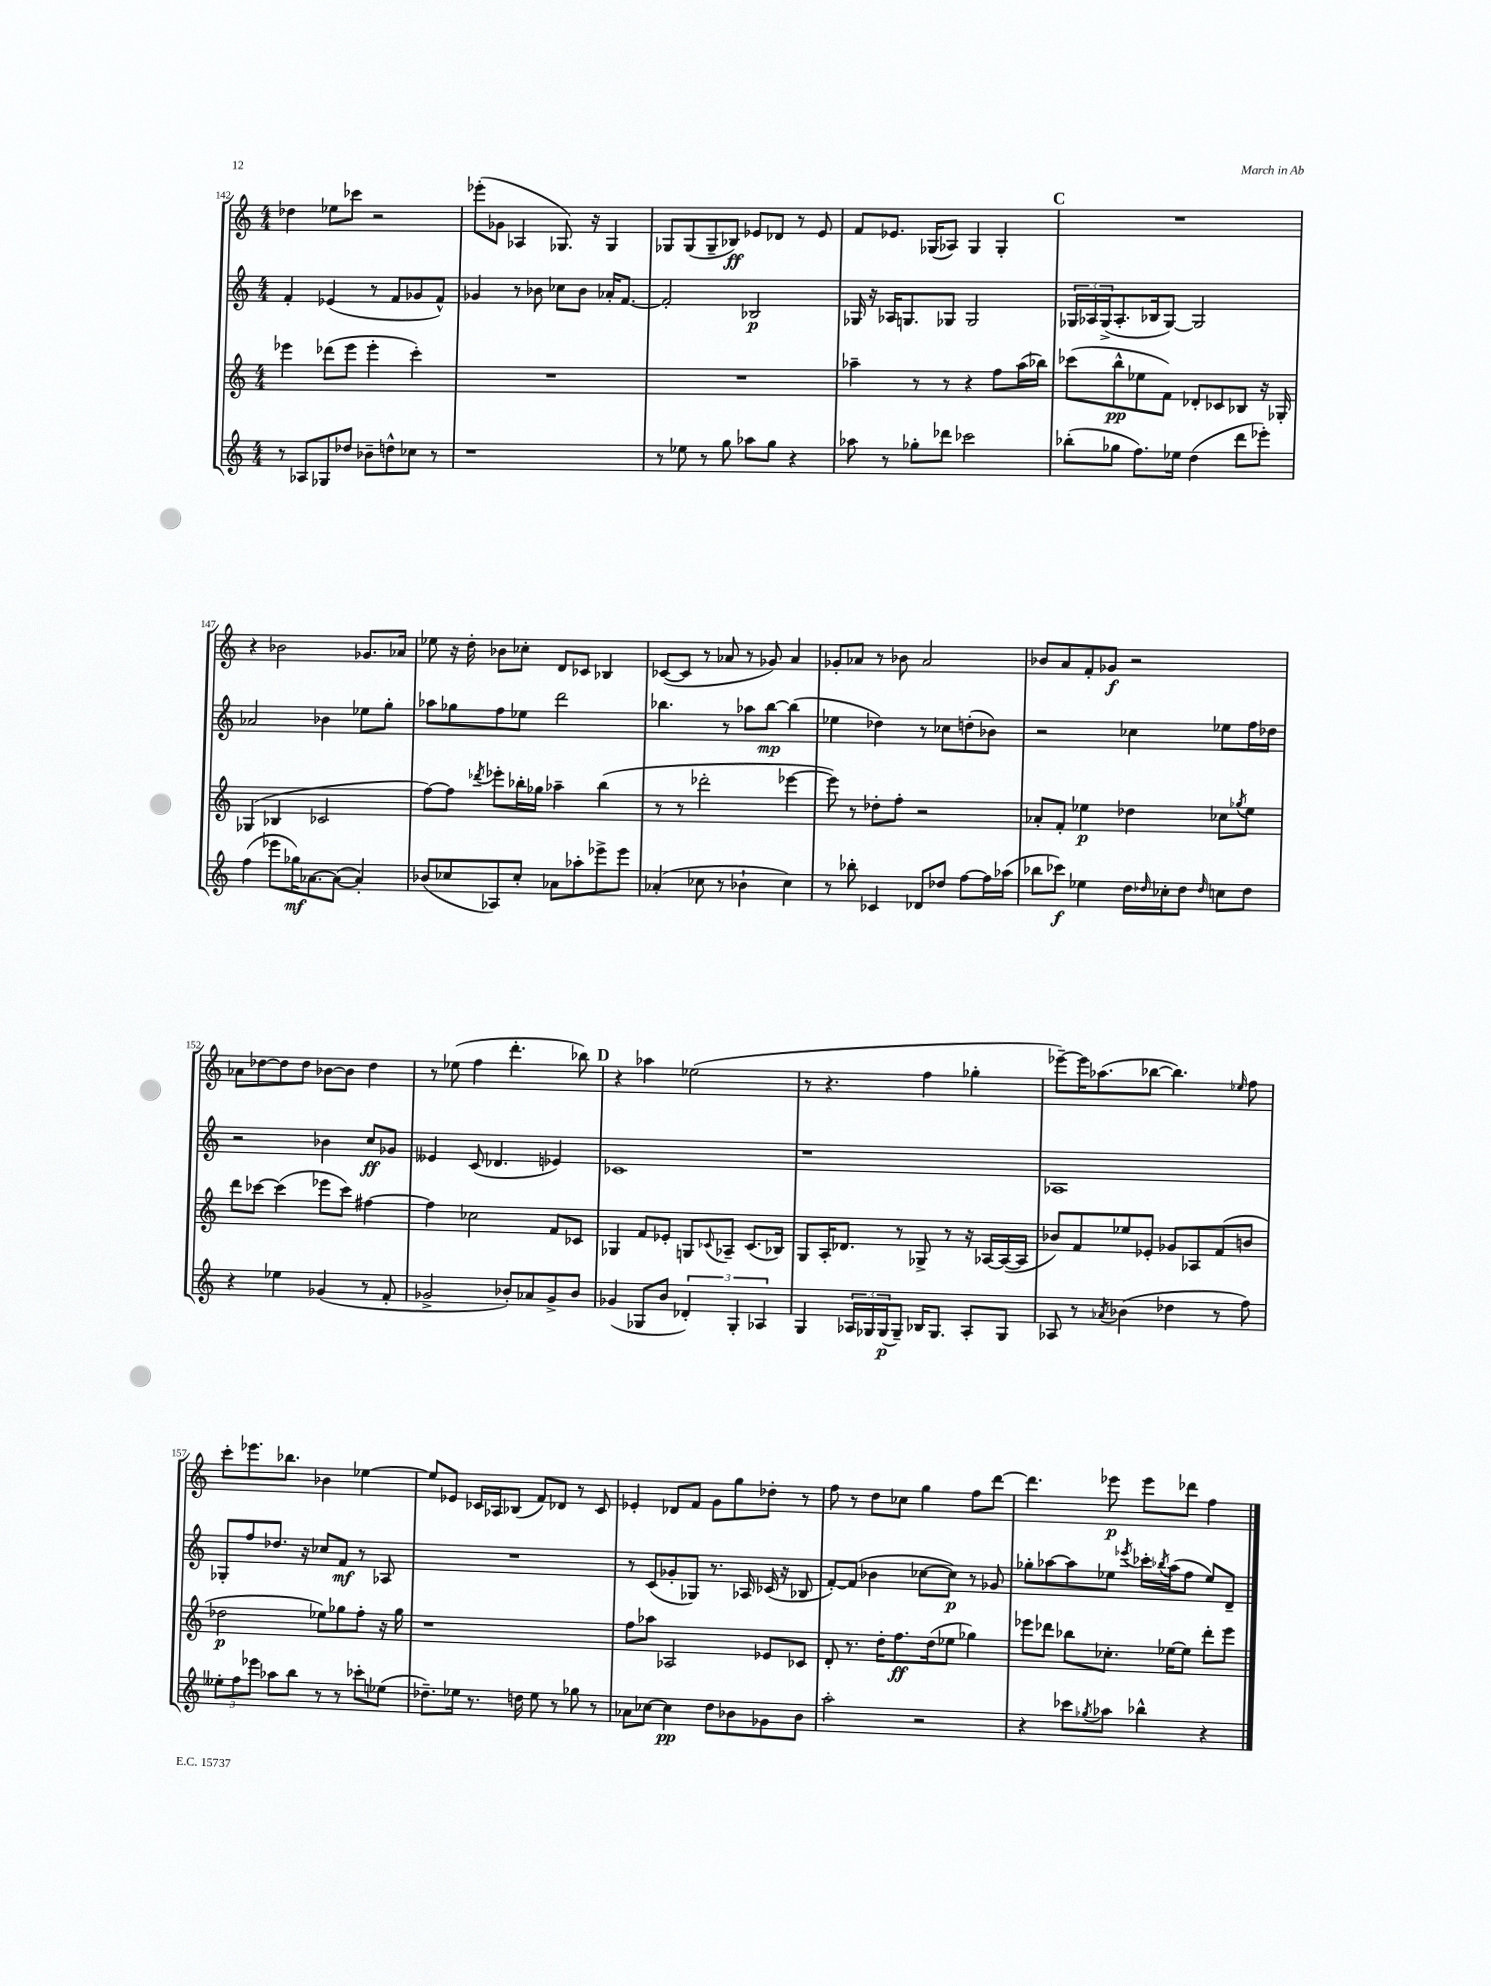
<<
\new StaffGroup <<
\new Staff = "s0" {
    \clef treble \key c \major \numericTimeSignature \time 4/4
    des''4 ees''8 ces'''8 r2 |
    ees'''8-.( ges'8 aes4 ges8.) r16 ges4 |
    ges8 ges8( ges8-- bes8\ff) ees'8 des'8 r8 ees'8 |
    f'8 ees'8. ges16( aes8) ges4 ges4-. |
    \mark \markup { \bold "C" } R1 |
    r4 bes'2 ges'8. aes'16 |
    ees''8 r16 d''16-. bes'8 ces''8-. d'8 ces'8 bes4 |
    ces'8~( ces'8 r8 aes'8 r8 ges'8) aes'4 |
    ges'8-. aes'8 r8 bes'8 aes'2 |
    bes'8 a'8 f'8-. ges'8\f r2 |
    aes'8 des''8~ des''8 des''8 bes'8~ bes'8 des''4 |
    r8 ees''8( f''4 d'''4.-. bes''8) |
    \mark \markup { \bold "D" } r4 aes''4 ees''2( |
    r8 r4. f''4 ges''4-. |
    ees'''8~--) ees'''16 aes''8.( bes''8~ bes''4.) \grace { ees''16 } f''8 |
    c'''8-. ees'''8. bes''8. bes'4 ees''4~ |
    ees''8 ees'8 ces'16 aes16 bes8( f'8) des'8 r8 ces'8 |
    ees'4-. des'8 f'8 g'8 g''8 des''8-. r8 |
    f''8 r8 d''8 ces''8 g''4 f''8 d'''8~ |
    d'''4. ees'''8\p ees'''8 des'''8 f''4 \bar "|." |
}
\new Staff = "s1" {
    \clef treble \key c \major \numericTimeSignature \time 4/4
    f'4-. ees'4( r8 f'8 ges'8 f'8-^) |
    ges'4 r8 bes'8 ces''8 bes'8 aes'16-. f'8.~ |
    f'2-. bes2\p |
    ges16 r16 aes16 g8. ges8 ges2 |
    \mark \markup { \bold "C" } \tuplet 3/2 { ges16 aes16 ges16->( } aes8.-. bes16 ges8~) ges2 |
    aes'2 bes'4 ees''8 g''8-. |
    aes''8 ges''8 f''8 ees''8 d'''2 |
    bes''4. r8 aes''8 bes''8~\mp bes''4( |
    ees''4 des''4) r8 ces''8 d''8-.( bes'8) |
    r2 ces''4 ees''8 f''16 des''16 |
    r2 bes'4 c''8\ff ges'8 |
    eeses'4 c'8( des'4. ees'4) |
    \mark \markup { \bold "D" } ces'1 |
    r1 |
    aes1 |
    ges8-. f''8 des''8. r16 ces''8 f'8\mf r8 aes8 |
    R1 |
    r8 c'8( ges'8-. ges8) r8. aes16 ces'16( r16 bes8 |
    f'8~-.) f'8( bes'4 ces''8~ ces''8\p) r8 ges'8 |
    ges''8-. aes''8~ aes''8 ees''8 \acciaccatura { ees'''8 } ces'''16-. \acciaccatura { bes''8 } aes''16( f''8 ees''8) d'8-- \bar "|." |
}
\new Staff = "s2" {
    \clef treble \key c \major \numericTimeSignature \time 4/4
    ees'''4 des'''8( ees'''8 ees'''4-. c'''4-.) |
    R1 |
    R1 |
    aes''4-- r8 r8 r4 f''8 aes''16( bes''16) |
    \mark \markup { \bold "C" } ces'''8( b''8-^\pp ees''8 f'8) des'8-. ces'8 bes8 r16 ges16-. |
    ges4( bes4 ces'2 |
    f''8~) f''8 \acciaccatura { des'''8 } ees'''8-. bes''16-. ges''16 aes''4-- bes''4( |
    r8 r8 des'''2-. ees'''4~ |
    ees'''8) r8 des''8-. f''8-. r2 |
    aes'8-. f'8-. ees''4\p des''4 ces''8 \acciaccatura { ges''8 } ees''8 |
    d'''8 ces'''8~ ces'''4( ees'''8 ces'''8) fis''4~ |
    fis''4 ces''2 f'8 ces'8 |
    \mark \markup { \bold "D" } ges4 f'8 ees'8-. g8 \appoggiatura { ces'8 } aes8-- ces'8.( bes16) |
    g8 a16-. des'8. r8 ges8-> r8 r16 aes16~ aes16~( aes16 |
    bes'8) f'8 ees''8 ees'8-. ges'8 aes8 f'8( b'8 |
    des''2\p ees''8) ges''8 f''8-. r16 ges''16 |
    r1 |
    f''8 aes''8 aes2 ees'8 ces'8 |
    d'8-. r8. d''16-. f''8.\ff d''16( ees''8 ges''4) |
    ees'''8 des'''8 bes''8 ces''8.-. ees''16~ ees''8 des'''8-. ees'''8 \bar "|." |
}
\new Staff = "s3" {
    \clef treble \key c \major \numericTimeSignature \time 4/4
    r8 aes8 ges8 des''8 bes'8-- d''8-^ ces''8 r8 |
    r1 |
    r8 ees''8 r8 g''8 aes''8 g''8 r4 |
    aes''8 r8 ges''8-. des'''8 ces'''2 |
    \mark \markup { \bold "C" } bes''8-.( ges''8 f''8.) ees''16 d''4( d'''8 ees'''8-.) |
    f''4( ees'''8 ges''16\mf) aes'8.~ aes'8~( aes'4-.) |
    bes'8( ces''8 aes8) ces''8-. aes'8 aes''8-. ees'''8-> ees'''8 |
    aes'4-.( ces''8 r8 bes'4-! ces''4) |
    r8 bes''8-. ces'4 des'8 des''8 f''8~ f''16 aes''16( |
    bes''8 ces'''8\f) ees''4 d''16 \grace { des''16 } ces''16-. des''8 \grace { des''16 } c''8 des''8 |
    r4 ees''4 ges'4( r8 f'8-. |
    ges'2-> bes'8-.) aes'8 ges'8-> bes'8 |
    \mark \markup { \bold "D" } ges'4( ges8 b'8 \tuplet 3/2 { des'4-.) ges4-. aes4 } |
    g4 \tuplet 3/2 { aes16 ges16 ges16\p( } ges8--) bes16 ges8. aes8-. ges8 |
    aes8 r8 \acciaccatura { aes'8 } bes'4( des''4 r8 f''8) |
    \tuplet 3/2 { eeses''8-. f''8 ees'''8 } aes''8 b''8 r8 r8 ces'''8-. ees''8( |
    des''8.--) ees''16 r8. d''16 ees''8 r8 ges''8 r8 |
    aes'8 ces''8~ ces''4\pp d''8 bes'8 ges'8 bes'8 |
    a''2-. r2 |
    r4 ces'''8 \acciaccatura { ges''8 } aes''8 bes''4-^ r4 \bar "|." |
}
>>
>>
\layout { \context { \Score currentBarNumber = #142 } }
